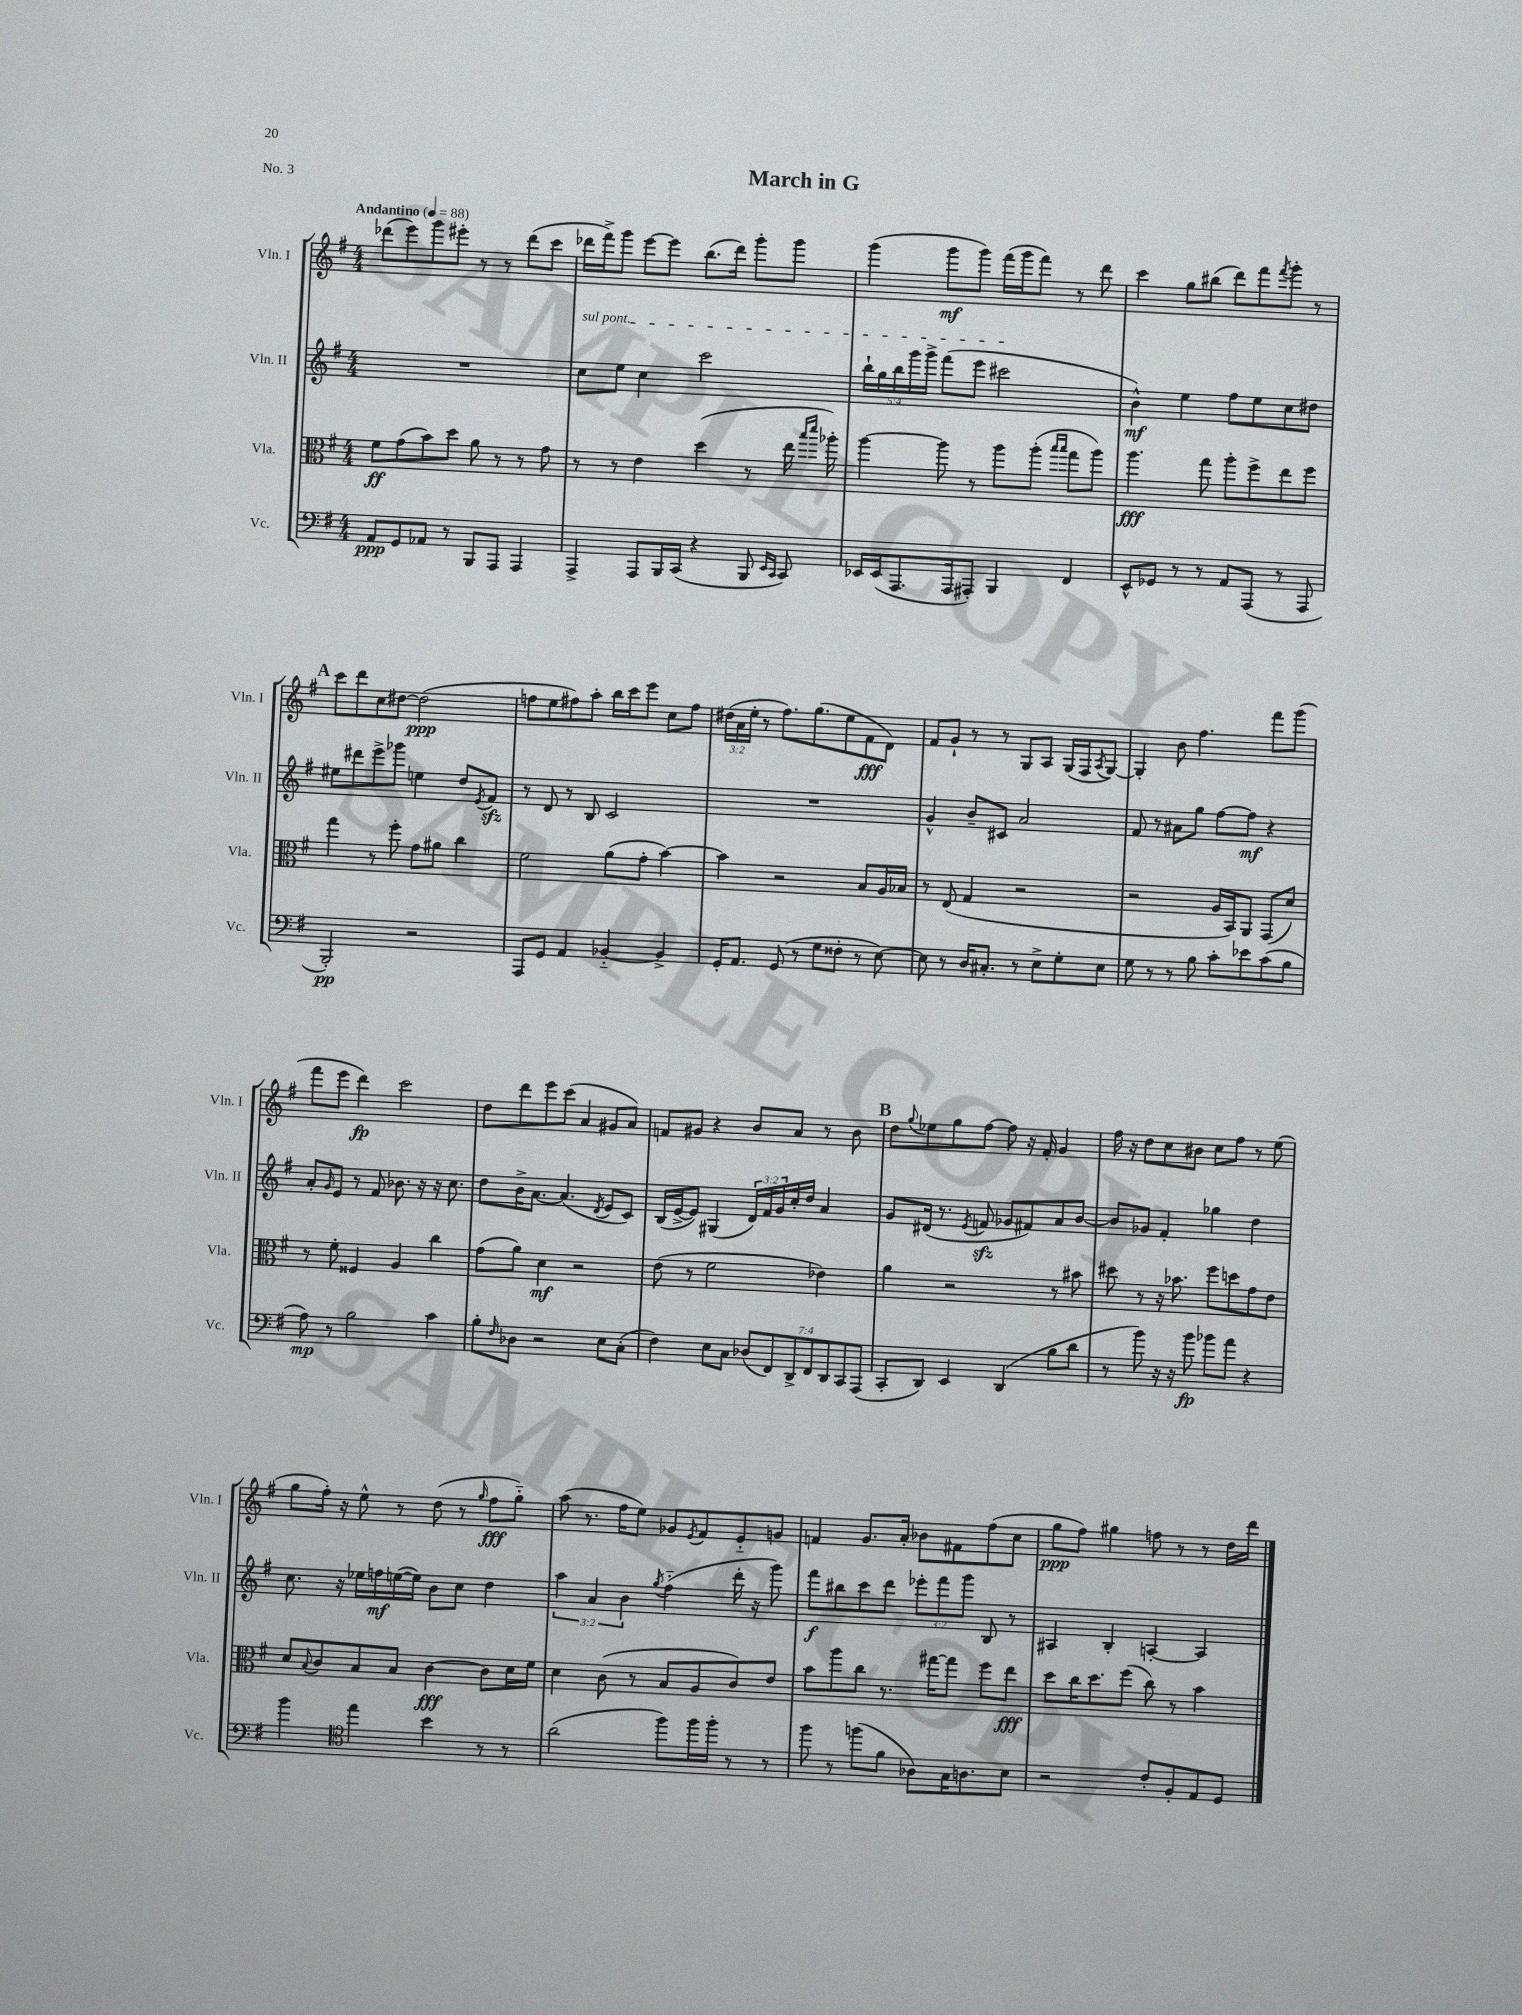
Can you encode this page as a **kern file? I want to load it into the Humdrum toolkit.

**kern	**kern	**kern	**kern
*staff4	*staff3	*staff2	*staff1
*clefF4	*clefC3	*clefG2	*clefG2
*k[f#]	*k[f#]	*k[f#]	*k[f#]
*M4/4	*M4/4	*M4/4	*M4/4
*MM88	*MM88	*MM88	*MM88
8AA	8f#	1r	(8ddd-
8GG	(8g	.	8eee)
8AA-	8b)	.	8ggg
8r	8dd	.	8eee#'
8BBB	8a	.	8r
8AAA	8r	.	8r
4AAA	8r	.	(8ddd-
.	8g	.	8ccc
=	=	=	=
4AAA^	8r	8cc	16ddd-
.	.	.	16fff#^)
.	8r	8ee	8ggg
8AAA	4e	4cc	[8eee
16BBB	.	.	8eee]
(16CC	.	.	.
4r	(4dd	2ccc	(8.bb
.	.	.	16ddd-)
8BBB	8r	.	8ggg'
16qqEE	.	.	.
16qqCC	.	.	.
8CC)	16ee	.	8ggg
.	16qqbb	.	.
.	16qqddd	.	.
.	16aa-')	.	.
=	=	=	=
16EE-	[4aa	20bb`	(4ggg
.	.	20gg	.
(16EE-	.	.	.
.	.	20bb	.
8.AAA	.	.	.
.	.	20ggg	.
.	.	20ggg^	.
.	8aa]	(8fff#	8ggg
16AAA	.	.	.
8AAA#')	8r	8eee	8ggg)
4BBB	8aa	2ccc#	(16fff#
.	.	.	16ggg
.	(8aa'	.	8fff#)
.	16qqbb	.	.
.	16qqbb	.	.
4FF#	8gg	.	8r
.	8aa)	.	8ddd
=	=	=	=
8EE^^	4.aa	4b^^)	4ccc
8GG-	.	.	.
8r	.	4ee	8gg
8r	8gg	.	(8bb#
8AA	8aa'	8ff#	8ddd)
(8AAA	8ff#^	8ee	8fff#
.	.	.	8qfff#
8r	8ee	8cc	8ggg'
8AAA	8ff#	8dd#	8r
=	=	=	=
2BBB')	4gg	8ee#	8ccc
.	.	8ddd#	8ddd
.	8r	8eee^	8cc
.	8ff#'	8ggg-	[8dd#
2r	8g	4ee	(2dd#]
.	8a#	.	.
.	4cc	8dd	.
.	.	8qe	.
.	.	8f#	.
=	=	=	=
8AAA	2f#	8r	8ff
8GG	.	8d	8ee
4AA	.	8r	8ff#)
.	.	8B	8aa'
[4BB-'~	(8a	2c	16bb
.	.	.	16ccc
.	8g'	.	8eee
4BB-^]	[4b)	.	8cc
.	.	.	8ff#
=	=	=	=
16GG'	4b]	1r	(24dd#
.	.	.	24a
8.AA	.	.	.
.	.	.	24ee'
.	.	.	8r
(8GG	2r	.	8.ff#)
8r	.	.	.
.	.	.	(8.gg
8G	.	.	.
8F##'	.	.	8ee
8r	8B	.	8f#
[8E)	16A	.	8d)
.	16B-	.	.
=	=	=	=
8E]	8r	4g^^	8f#
8r	(8E	.	8g`
16D	4G	8b~	8r
8.C#'	.	.	.
.	.	8c#	8r
8r	2r	2a	8G
8E^	.	.	8A
8G'	.	.	(16G
.	.	.	16F#
.	.	.	8qA
8E	.	.	[8G)
=	=	=	=
8G	2r	8f#	4G']
8r	.	8r	.
8r	.	8a#	8b
8B	.	8gg	4.ff#
8c'	16A	[8ff#	.
.	16BB)	.	.
8e-	8AA	8ff#]	.
(8c	(8GG	4r	8fff#
8B	8d)	.	(8ggg
=	=	=	=
8A)	8r	8a'	8fff#
.	.	16qqg	.
8r	8f#'	8e	8eee
2B	4F##	8r	4ddd)
.	.	8f#	.
.	4A	8.b-	2ccc
.	.	16r	.
4c	4cc	16r	.
.	.	8.cc	.
=	=	=	=
8B'	(8g	8dd	8dd
16qqF#	.	.	.
8D-	8a)	16b^	8ddd
.	.	[8.a	.
2r	4d	.	8eee
.	.	(4.a]	(8ccc
.	2r	.	4a
.	.	8qd	.
8E	.	8e	8g#
(8C'	.	8c)	8a)
=	=	=	=
4F#)	(8e	(16B	8f
.	.	[16e^	.
.	8r	8e])	8g#
8E	2f#	(4G#	4r
8C	.	.	.
(14D-	.	24d)	8b
.	.	24f#	.
14FF#)	.	.	.
.	.	24g	.
.	.	16cc'	8a
14DD^	.	.	.
.	.	16dd	.
14FF#	.	.	.
.	4e-)	4a	8r
14DD	.	.	.
14CC	.	.	.
.	.	.	8b
(14AAA	.	.	.
=	=	=	=
8CC'	4a	8g	8dd
.	.	.	8qqgg
8DD)	.	(16d#	8ee-
.	.	8.r	.
4EE	2r	.	8gg
.	.	8qe	.
.	.	8f	[8ff#
(4DD	.	8g-	8ff#]
.	.	8f#)	16r
.	.	.	16f#'
8B	8r	8a	4g
8d	8b#	[8b	.
=	=	=	=
8r	8dd#	8b]	16ff#
.	.	.	16r
8b)	8r	8g-	8dd
16r	16r	4f#'	8cc
16r	8.b-	.	.
8b	.	.	8b#
8b-	8ff#	4gg-	8cc
8a	8dd	.	8ff#
4r	8g	4dd	8r
.	8e	.	(8ee
=	=	=	=
4b	8d	8.cc	8gg
.	8qqB	.	.
.	8c	.	16ff#')
.	.	16r	16r
*clefC4	*	*	*
4ee	8B	16ee-	8ee^^
.	.	16ff	.
.	8B	([16ee	8r
.	.	16ee])	.
4b	[4c	8b	(8dd
.	.	8cc	8r
.	.	.	16qqgg
8r	8c]	4dd	8ff#
8r	16d	.	8gg'~)
.	16f#	.	.
=	=	=	=
(2a	4d	6aa	(8aa
.	.	.	8.r
.	.	6a	.
.	(8c	.	.
.	.	.	16ff#
.	.	6b	.
.	8r	.	8ee)
.	.	8qgg	.
8ff#)	8B	(4ff#'~	8g-
.	.	.	8qe
16ff#	8A	.	8f#
16ff#'	.	.	.
8r	8c)	16ddd'	8e'~
.	.	16r	.
8r	8e	8ggg)	8g
=	=	=	=
8ff#	8b	8fff#	4f
8r	8aa	8bb#	.
(8ff	8cc	8ccc	8.g
8f#	8.r	8ddd	.
.	.	.	16a'
8A-)	.	12eee-'	8b-
.	[16gg#	.	.
.	.	12fff#	.
16G	8gg#]	.	8f#
.	.	12ggg	.
8.A	.	.	.
.	8ff#	8B	(8ff#
8B	8ee	8r	8cc
=	=	=	=
2r	8dd	4A#	8gg
.	16cc	.	8ff#)
.	8.dd	.	.
.	.	4B'	4gg#
.	(8ff#	.	.
8c'	8cc)	[4A'	8ff
8F#'	8r	.	8r
8E	4b	4A]	8r
8D	.	.	16dd
.	.	.	16ddd
==	==	==	==
*-	*-	*-	*-
